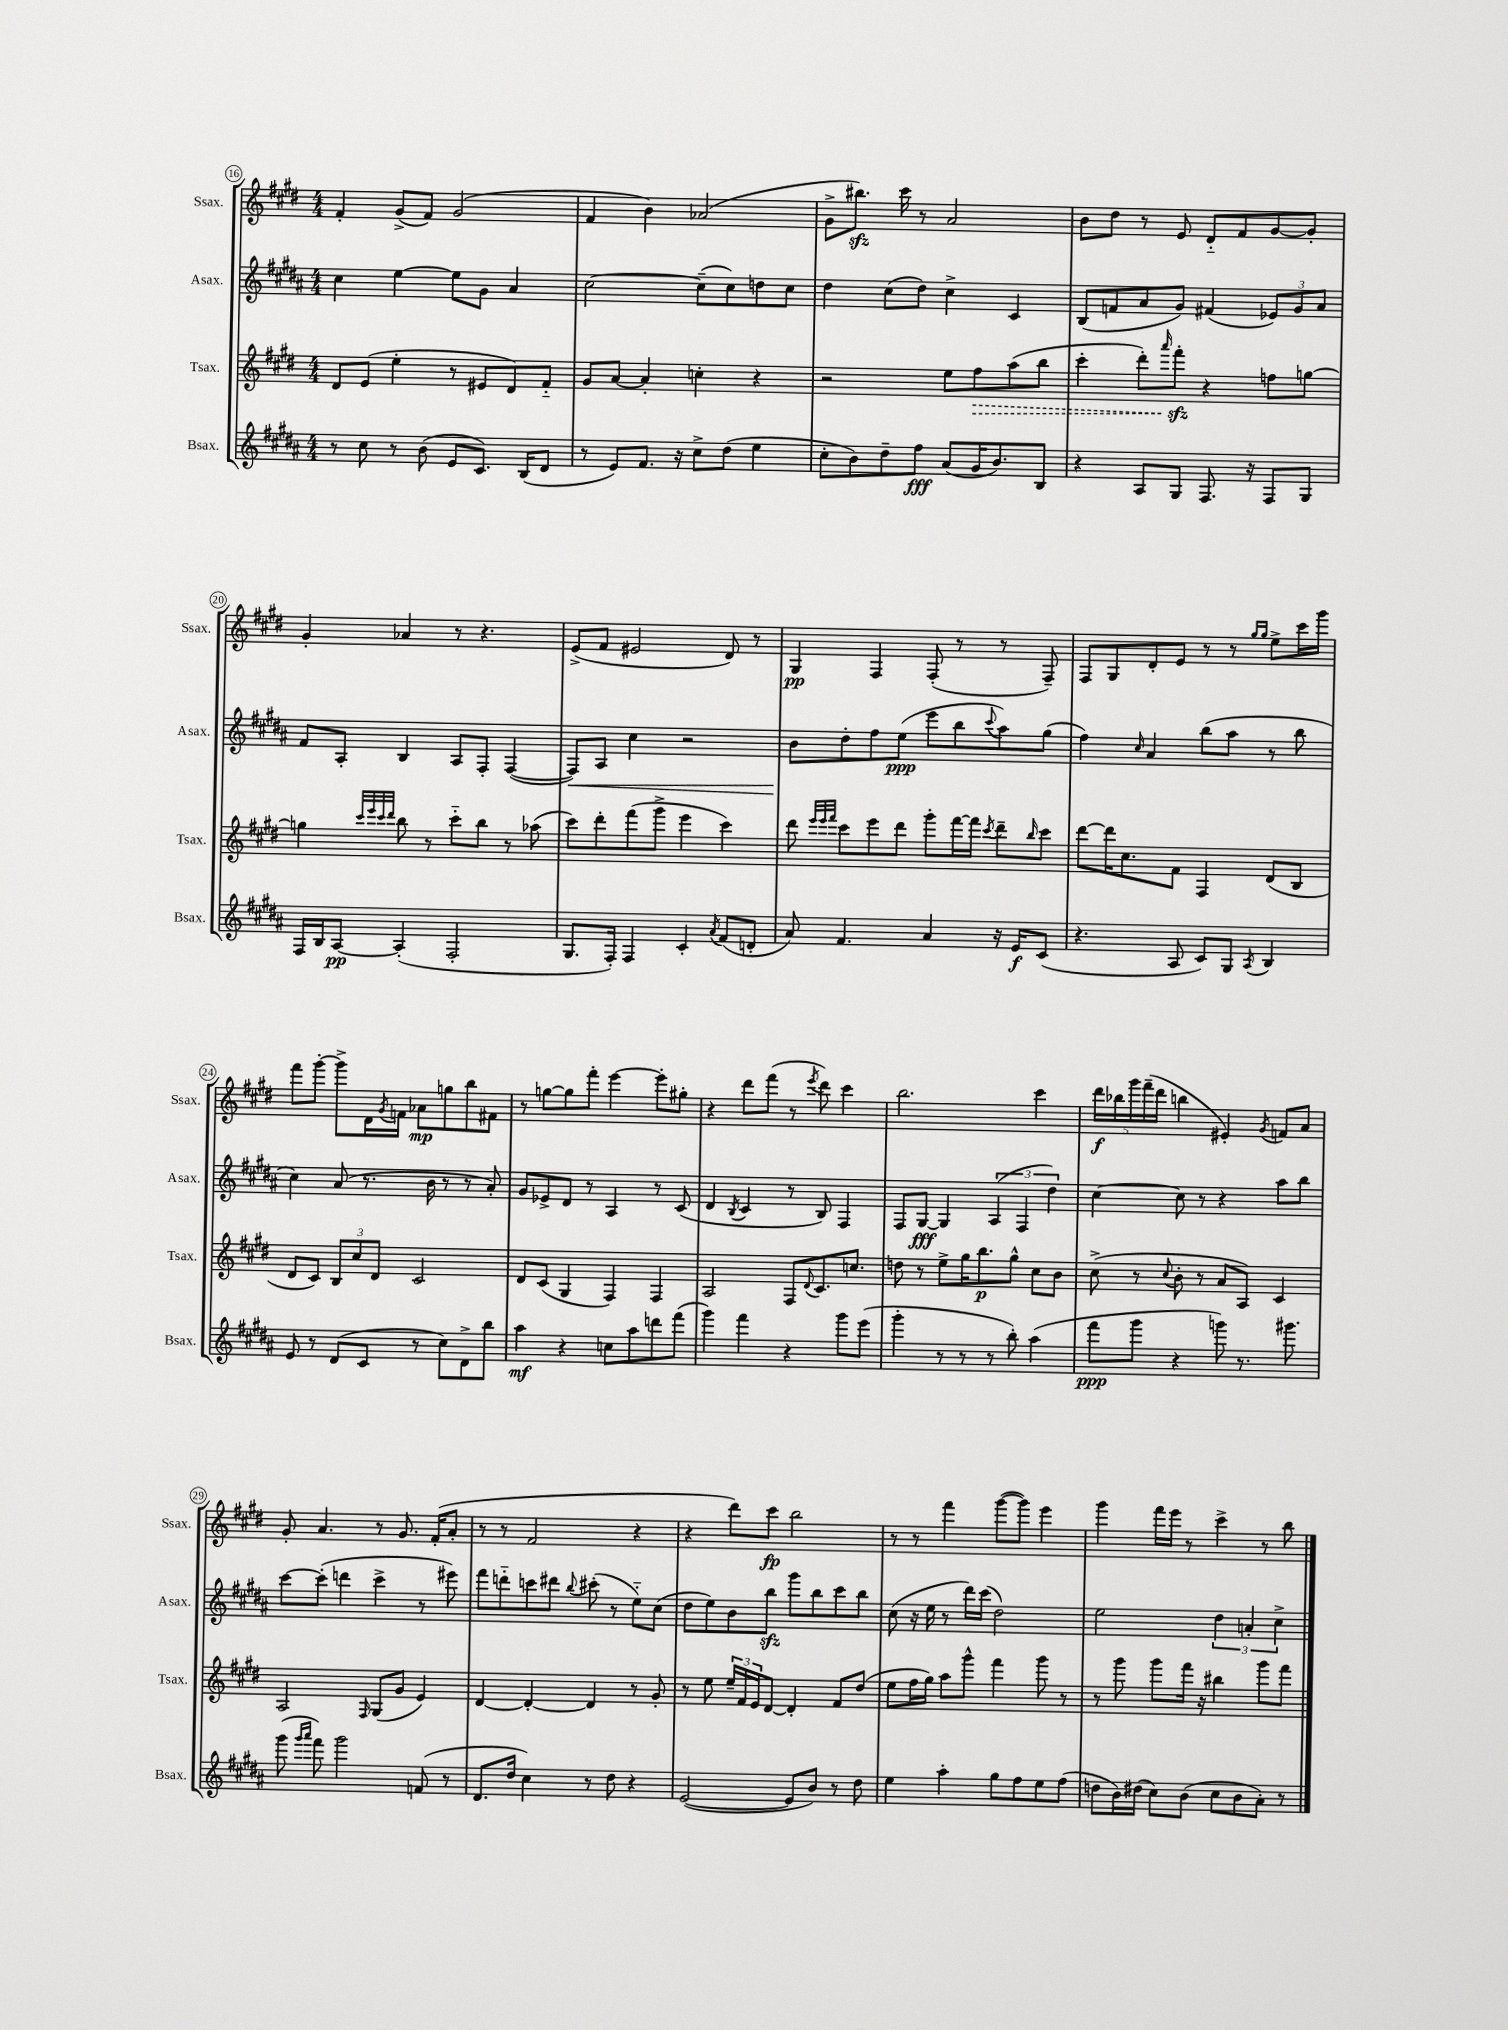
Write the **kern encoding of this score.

**kern	**kern	**kern	**kern
*staff4	*staff3	*staff2	*staff1
*clefG2	*clefG2	*clefG2	*clefG2
*k[f#c#g#d#a#]	*k[f#c#g#d#]	*k[f#c#g#d#a#]	*k[f#c#g#d#]
*M4/4	*M4/4	*M4/4	*M4/4
8r	8d#	4cc#	4f#'
8cc#	(8e	.	.
8r	4ee'	[4ee	(8g#^
(8b	.	.	8f#)
8e	8r	8ee]	(2g#
8.c#)	8e#	8g#	.
.	8d#)	4a#	.
(16B	.	.	.
8d#	8f#'~	.	.
=	=	=	=
8r	8g#	[2cc#	4f#
8e)	[8a	.	.
8.f#	4a']	.	4b)
16r	.	.	.
8cc#^	4cc'	(8cc#~]	(2a-
(8dd#	.	8cc#)	.
4ee	4r	8dd	.
.	.	8cc#	.
=	=	=	=
8cc#'	2r	4dd#	8g#^
8b)	.	.	8.bb#)
8dd#~	.	(8cc#	.
.	.	.	16ccc#
8ff#	.	8dd#)	8r
(8a#	8ee	4cc#^	2a
16g#	8ff#	.	.
8.b)	.	.	.
.	(8aa	4c#	.
8B	8bb	.	.
=	=	=	=
4r	4ccc#'	(8B	8b
.	.	8f	8dd#
8A#	8ddd#')	8a#	8r
.	16qqaaa	.	.
8G#	8fff#'	8g#)	8e
8.F#	4r	(4f#	8d#'~
.	.	.	8f#
16r	.	.	.
8F#	8ff	12e-)	[8g#
.	.	12g#	.
8G#	[8gg	.	8g#']
.	.	12a#	.
=	=	=	=
16F#	4gg]	8f#	4g#'
16B	.	.	.
[8A#	.	8A#'	.
.	32qqccc#	.	.
.	32qqeee	.	.
.	32qqccc#	.	.
.	32qqddd#	.	.
(4A#']	8bb	4B	4a-
.	8r	.	.
2F#'	8ccc#'~	8A#	8r
.	8bb	8F#'	4.r
.	8r	([4F#	.
.	(8aa-	.	.
=	=	=	=
8.G#	8ccc#)	8F#])	(8e^
.	8ddd#'	8A#	8f#
16F#')	.	.	.
4F#	(8fff#	4cc#	2e#
.	8ggg#^	.	.
4c#'	4eee	2r	.
8qa#	.	.	.
(8f#	4ccc#)	.	8d#)
8d'	.	.	8r
=	=	=	=
8a#)	8ddd#	8b	4G#
.	32qqeee	.	.
.	32qqeee	.	.
.	32qqfff#	.	.
4.f#	8ccc#	8dd#'	.
.	8eee	8ff#	4F#
.	8ddd#	(8ee	.
4a#	8ggg#'	8eee	(8F#'
.	[16fff#	8bb	8r
.	16fff#]	.	.
.	8qccc#	8qqccc#	.
16r	8ddd#~	8aa#)	8r
16e	.	.	.
.	16qqbb	.	.
(8c#	8ccc#	(8gg#	8F#~)
=	=	=	=
4.r	[8ddd#	4ff#)	8F#
.	16ddd#]	.	8G#
.	8.cc#	.	.
.	.	16qqcc#	.
.	.	4a#	8d#'
8A#	8f#	.	8e
8c#)	4F#	(8bb	8r
8G#	.	8aa#	8r
.	.	.	16qqgg#
8qA#	.	.	16qqgg#
4B	(8d#	8r	8ee^
.	8B	8bb	16ccc#
.	.	.	16ggg#
=	=	=	=
8e	8d#	4cc#)	8fff#
8r	8c#)	.	[8ggg#'
(8d#	12B	(8a#	8ggg#^]
.	12cc#	.	.
8c#	.	8.r	16d#
.	12d#	.	.
.	.	.	8qg#
.	.	.	16f
8r	2c#	.	8a-
.	.	16b	.
8cc#)	.	8r	8gg
8d#^	.	8r	8bb
8bb	.	8a#')	8f#
=	=	=	=
4aa#	8d#	8g#	8r
.	(8c#	8e-^	[8gg
4r	4G#	8d#	8gg]
.	.	8r	8fff#'
8cc	4F#)	4A#	[4eee
8aa#	.	.	.
8ddd	4F#	8r	8eee']
(8fff#	.	(8c#	8gg#'
=	=	=	=
4ggg#)	2A	4d#	4r
.	.	8qB	.
4fff#	.	4c#	8ddd#
.	.	.	(8fff#
4r	8F#	8r	8r
.	8qqd#	.	8qeee
.	8.c#	8B)	8ddd#)
8ggg#	.	4F#	4ccc#
.	8.cc	.	.
(8eee	.	.	.
=	=	=	=
4ggg#'	8dd	8F#	2.bb
.	8r	[8G#	.
8r	8ee^	4G#]	.
8r	16gg#	.	.
.	8.bb	.	.
8r	.	(6A#	.
8bb')	8gg#^^	.	.
.	.	6F#	.
(4aa#	8cc#	.	4ccc#
.	.	6dd#)	.
.	8b	.	.
=	=	=	=
8fff#	(8cc#^	[4cc#	20ddd#
.	.	.	20bb-
.	.	.	20ggg#
8ggg#	8r	.	.
.	.	.	(20fff#~
.	.	.	20ddd#
.	8qqcc#	.	.
4r	8b'	8cc#]	4bb
.	8r	8r	.
8ggg)	8a	4r	4e#')
8.r	8A)	.	.
.	.	.	8qg#
.	4c#	8aa#	8f
8.ggg#	.	.	.
.	.	8bb	8a
=	=	=	=
(8ggg#	2A	[8ccc#	8g#'
16qqggg#	.	.	.
16qqaaa#	.	.	.
8fff#)	.	(8ccc#']	4.a
2ggg#	.	4ddd	.
.	16qqF#	.	.
.	(8G#	4ccc#^	8r
.	8g#	.	8.g#
(8f	4e)	8r	.
.	.	.	(16f#'
8r	.	8eee#)	8a'
=	=	=	=
8.d#	[4d#	8fff#	8r
.	.	8ddd'~	8r
16dd#	.	.	.
4cc#)	4d#'_	8ccc	2f#
.	.	8ddd#	.
.	.	8qqbb	.
8r	4d#]	(8ccc#'	.
8dd#	.	8r	.
4r	8r	8ee'~)	4r
.	8g#'	(8cc#	.
=	=	=	=
([2e	8r	8dd#	4r
.	8ee	8ee)	.
.	24ee~	8b	8ddd#)
.	24f#	.	.
.	24e	.	.
.	[8d#	8bb	8ccc#
8e]	4d#']	8ggg#	2bb
8b)	.	8bb	.
8r	8f#	8ccc#	.
8dd#	(8dd#	8bb	.
=	=	=	=
4ee	8ee	(8cc#	8r
.	16ff#	16r	8r
.	16gg#)	16ee	.
4aa#'	8aa	8r	4fff#
.	8ggg#^^	16ddd#)	.
.	.	(16ccc#	.
8gg#	4fff#	2dd#)	([8ggg#
8ff#	.	.	8ggg#])
8ee	8ggg#	.	4eee
(8ff#	8r	.	.
=	=	=	=
8dd	8r	2ee	4ggg#
16b)	8ggg#	.	.
(16dd#	.	.	.
8cc#)	8ggg#	.	16fff#
.	.	.	16eee
(8b	16fff#	.	8r
.	16r	.	.
8cc#	4bb#	6dd#	4ccc#^
8b	.	.	.
.	.	6a'	.
8a#')	8ggg#	.	8r
.	.	6cc#^	.
8r	8fff#	.	8bb
==	==	==	==
*-	*-	*-	*-
